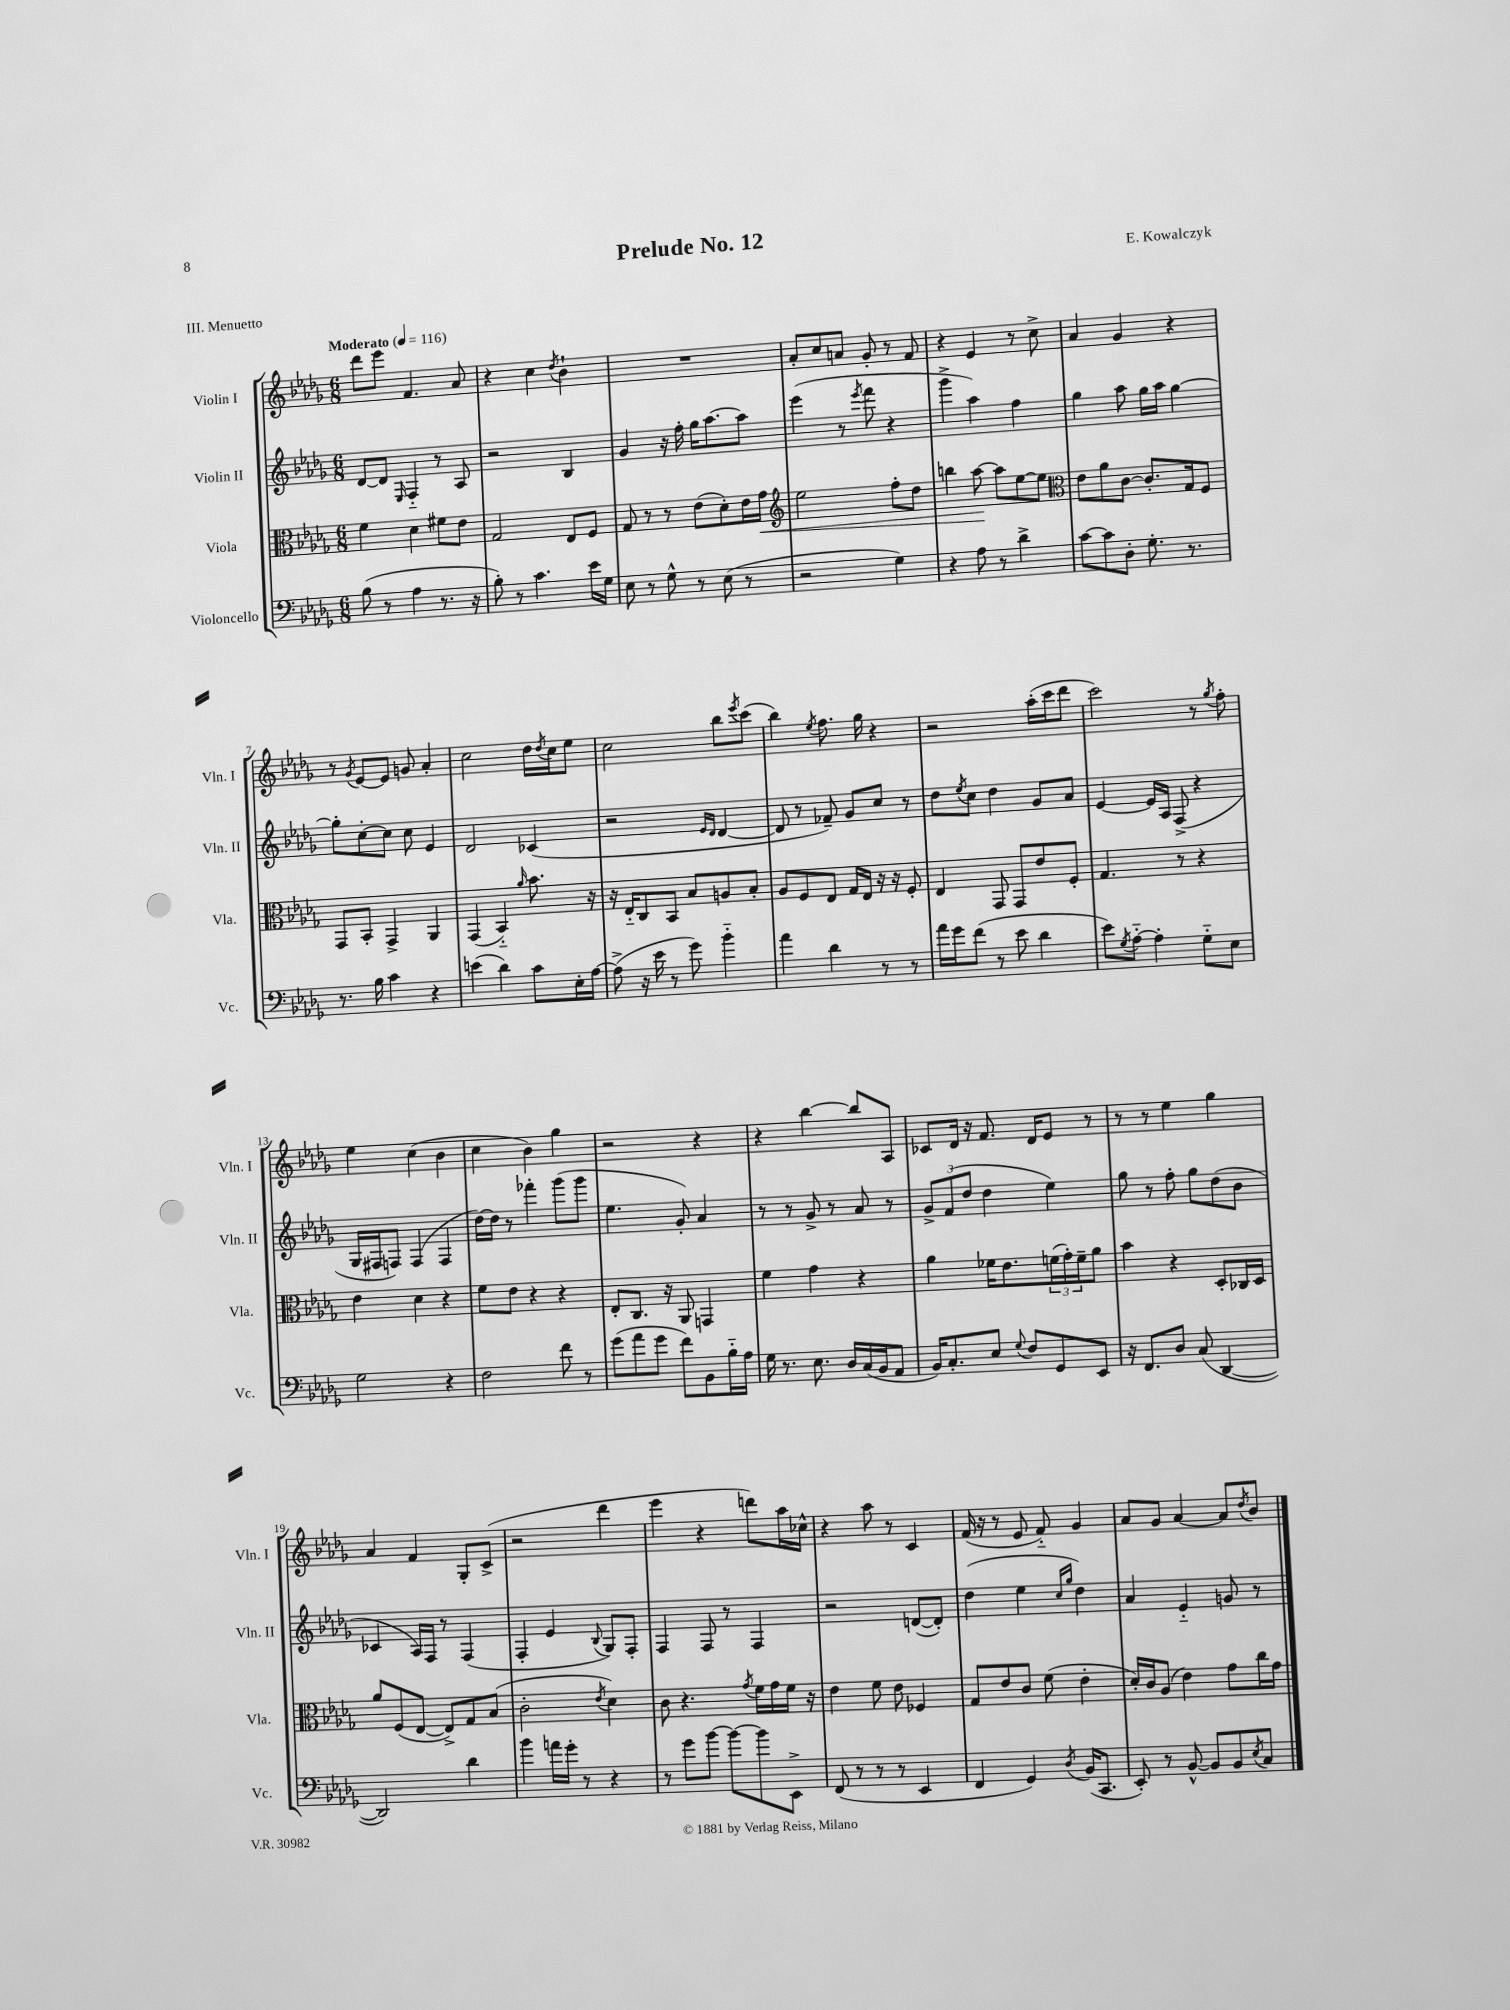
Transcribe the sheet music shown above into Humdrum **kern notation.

**kern	**kern	**dynam	**kern	**kern
*part4	*part3	*part3	*part2	*part1
*staff4	*staff3	*staff3	*staff2	*staff1
*I"Violoncello	*I"Viola	*	*I"Violin II	*I"Violin I
*I'Vc.	*I'Vla.	*	*I'Vln. II	*I'Vln. I
*clefF4	*clefC3	*	*clefG2	*clefG2
*k[b-e-a-d-g-]	*k[b-e-a-d-g-]	*	*k[b-e-a-d-g-]	*k[b-e-a-d-g-]
*M6/8	*M6/8	*	*M6/8	*M6/8
*MM116	*MM116	*	*MM116	*MM116
=1	=1	=1	=1	=1
!	!	!	!	!LO:TX:a:B:t=Moderato
(8B-\	4f\	.	[8d-/L	8ddd-\L
8r	.	.	8d-/J]	8eee-\J
.	.	.	16qqE-/	.
4A-\	4d-\	.	4F/	4.f/
8.r	8f#X\L	.	8r	.
.	8e-\J	.	8A-/	8a-/
16r	.	.	.	.
=2	=2	=2	=2	=2
8B-'\)	2G-/	.	2r	4r
8r	.	.	.	.
4.c\	.	.	.	4cc\
.	.	.	.	8qdd-/
.	8E-/L	.	4B-/	4b-`\
16e-\LL	8F/J	.	.	.
16G-\JJ	.	.	.	.
=3	=3	=3	=3	=3
8E-\	8G-/	.	4g-/	2.r
8r	8r	.	.	.
8G-^^\	8r	.	16r	.
.	.	.	16ff'\	.
8r	(8e-\L	.	16gg-\KL	.
.	.	.	[8.aa-\	.
(8E-\	8d-'\)	.	.	.
8r	16e-\L	.	8aa-\J]	.
!	!	!LO:HP:b	!	!
.	16g-\JJ	<	.	.
=4	=4	=4	=4	=4
*	*clefG2	*	*	*
2r	2ee-\	.	(4eee-\	8a-'/L
.	.	.	.	8cc/
.	.	.	8r	8an/J
.	.	.	8qeee-/	.
.	.	.	8fff\	8g-'/
4G-\)	8ff'\L	.	4r	8r
.	8dd-\J	.	.	8f/
=5	=5	=5	=5	=5
4r	4bbn\	.	4ggg-^\	4r
8A-\	[8aa-\	.	4aa-\)	4e-/
8r	8aa-\L]	[	.	.
4d-^\	[8ee-\	.	4ff\	8r
.	8ee-\J]	.	.	8cc^\
=6	=6	=6	=6	=6
*	*clefC3	*	*	*
[8c\L	8e-\L	.	4gg-\	4a-/
8c\]	8a-\	.	.	.
8D-'\J	[8c\J	.	8aa-\	4g-/
8.G-'\	8.c'/L]	.	16gg-\LL	.
.	.	.	16aa-\JJ	.
.	.	.	[4gg-\	4r
8.r	16G-/k	.	.	.
.	8F/J	.	.	.
!!LO:LB:g=z
=7	=7	=7	=7	=7
8.r	8GG-/L	.	8gg-'\L]	8r
.	.	.	.	8qg-/
.	8BB-'/J	.	[8cc'\	[8e-/L
16B-\	.	.	.	.
4c\	4GG-^/	.	8cc\J]	8e-/J]
.	.	.	8cc\	8gn/
4r	4AA-/	.	4e-/	4a-'/
=8	=8	=8	=8	=8
(4en\	(4GG-/	.	2d-/	2cc\
4d-\)	4BB-/)	.	.	.
.	16qqa-/	.	.	.
8c\L	8.b-\	.	(4c-X/	16dd-\LL
.	.	.	.	8qdd-/
.	.	.	.	16cc\J
16E-'\L	.	.	.	8ee-\J
[16A-\JJ	16r	.	.	.
=9	=9	=9	=9	=9
(8A-^\]	16r	.	2r	2cc\
.	16E-/KL	.	.	.
16r	8C/	.	.	.
16e-\	.	.	.	.
8r	8BB-/J	.	.	.
8g-\)	8B-/L	.	.	.
.	.	.	16qqe-/LL	.
.	.	.	16qqd-/JJ	.
4b-\	8An/	.	[4d-/	8bb-\L
.	.	.	.	8qeee-/
.	8B-'/J	.	.	(8ccc\J
=10	=10	=10	=10	=10
4a-\	8A-/L	.	8d-/]	4bb-\)
.	8F/	.	8r	.
.	.	.	.	8qee-/
4d-\	8E-/J	.	8f-X~/)	8.ff\
.	16G-/LL	.	8g-/L	.
.	16E-/JJ	.	.	16gg-\
8r	16r	.	8cc/J	4r
.	16r	.	.	.
8r	8F'/	.	8r	.
=11	=11	=11	=11	=11
16a-\LL	4E-/	.	8dd-\L	2r
16g-\J	.	.	.	.
.	.	.	8qee-/	.
(8f\J	.	.	8cc\J	.
8r	8GG-/	.	4dd-\	.
8e-\	8GG-/L	.	.	.
4d-\	8e-/	.	8g-/L	(16aa-'\LL
.	.	.	.	16ccc\J
.	8F'/J	.	8a-/J	8ddd-\J
=12	=12	=12	=12	=12
8e-\L)	4.G-/	.	[4e-/	2ccc\)
8qG-/	.	.	.	.
[8A-\J	.	.	.	.
4A-'\]	.	.	16e-/LL]	.
.	.	.	16A-/JJ	.
.	8r	.	(8F^/	.
8G-\L	4r	.	4r	8r
.	.	.	.	8qgg-/
8E-\J	.	.	.	8ff'\
!!LO:LB:g=z
=13	=13	=13	=13	=13
2G-\	4e-\	.	16G-/LL	4ee-\
.	.	.	16F#X/J	.
.	.	.	8Fn/J)	.
.	4d-\	.	(4F/	(4cc\
4r	4r	.	4F/	4b-\
=14	=14	=14	=14	=14
2F\	8f\L	.	[16dd-\LL)	4cc\
.	.	.	16dd-\JJ]	.
.	8e-\J	.	8r	.
.	4r	.	4fff-X'\	4b-\)
8f\	4r	.	(8ggg-\L	4gg-\
8r	.	.	8ggg-\J	.
=15	=15	=15	=15	=15
(8g-\L	8E-'/L	.	4.ee-\	2r
8a-\	8.C/J	.	.	.
8g-\J	.	.	.	.
.	16r	.	.	.
8f\L)	8AA-/	.	8g-'/)	.
8BB-\	4GGn/	.	4a-/	4r
16B-\L	.	.	.	.
16A-\JJ	.	.	.	.
=16	=16	=16	=16	=16
16G-\	4f\	.	8r	4r
8.r	.	.	.	.
.	.	.	8r	.
8.E-\	4g-\	.	8g-^/	[4bb-\
.	.	.	8r	.
16D-/LL	.	.	.	.
(16C/	4r	.	8a-/	8bb-/L]
16BB-/J	.	.	.	.
8AA-/J	.	.	8r	8A-/J
=17	=17	=17	=17	=17
16BB-/KL)	4a-\	.	12g-^/L	8c-X/L
8.C'/	.	.	.	.
.	.	.	(12f/	.
.	.	.	.	16d-/Jk
.	.	.	12dd-/J	.
.	.	.	.	16r
8E-/J	16f-X\KL	.	4dd-\	8.f/
.	8.e-\	.	.	.
8qqG-/	.	.	.	.
8F/L	.	.	.	.
.	.	.	.	16d-/KL
8GG-/	(24fn\L	.	4ee-\)	8e-/J
.	24g-'\)	.	.	.
.	24f~\J	.	.	.
8EE-/J	8a-\J	.	.	8r
=18	=18	=18	=18	=18
16r	4b-\	.	8gg-\	8r
8.FF/L	.	.	.	.
.	.	.	8r	8r
8D-/J	4r	.	8ff'\	4ee-\
(8C/	.	.	8gg-\L	.
[4DD-/	8D-'/L	.	(8dd-\	4gg-\
.	16C-X/L	.	8b-\J	.
.	16D-/JJ	.	.	.
!!LO:LB:g=z
=19	=19	=19	=19	=19
2DD-/])	8a-/L	.	4c-X/	4a-/
.	(8F/	.	.	.
.	[8E-/J	.	16A-/LL)	4f/
.	.	.	16F/JJ	.
.	8E-^/L])	.	8r	.
4d-\	8G-/	.	(4F/	8G-'/L
.	(8B-/J	.	.	(8c^/J
=20	=20	=20	=20	=20
4b-\	2c'\	.	4F'/	2r
16an\LL	.	.	4e-/	.
16g-'\JJ	.	.	.	.
8r	.	.	.	.
.	8qe-/	.	8qqB-/	.
4r	4d-\)	.	8G-/L)	4ddd-\
.	.	.	8F'/J	.
=21	=21	=21	=21	=21
8r	8c\	.	4F/	4eee-\
8g-\L	4.r	.	.	.
[8b-\J	.	.	8F/	4r
8b-\L_	.	.	8r	.
.	8qg-/	.	.	.
8b-\]	16f\LL	.	4F/	8dddn\L)
.	16g-\	.	.	.
8EE-^\J	16f\JJ	.	.	16aa-\L
.	16r	.	.	16cc-X^^\JJ
=22	=22	=22	=22	=22
(8FF/	4e-\	.	2r	4r
8r	.	.	.	.
8r	8f\	.	.	8aa-\
8r	8e-\	.	.	8r
4EE-/	4F-X/	.	([8dn/L	4c/
.	.	.	8d'/J])	.
=23	=23	=23	=23	=23
4FF/	8G-/L	.	(4dd-\	(16f/
.	.	.	.	16r
.	8e-/	.	.	8r
4GG-/)	8c/J	.	4ee-\	8e-/
.	(8f\	.	.	8f/)
.	.	.	16qqcc/LL	.
8qD-/	.	.	16qqgg-/JJ	.
(16BB-/KL	4e-'\	.	4dd-\)	4g-/
8.CC/J	.	.	.	.
=24	=24	=24	=24	=24
8EE-'/)	16d-'/LL)	.	4a-/	8a-/L
.	16c/J	.	.	.
8r	(8A-/J	.	.	8g-/J
[8BB-^^/	4e-\)	.	4e-/	[4a-/
8BB-/L]	.	.	.	.
8BB-/	8g-\L	.	8gn/	8a-/L]
8qE-/	.	.	.	8qdd-/
8C/J	16cc\L	.	8r	8b-/J
.	16g-\JJ	.	.	.
==	==	==	==	==
*-	*-	*-	*-	*-
